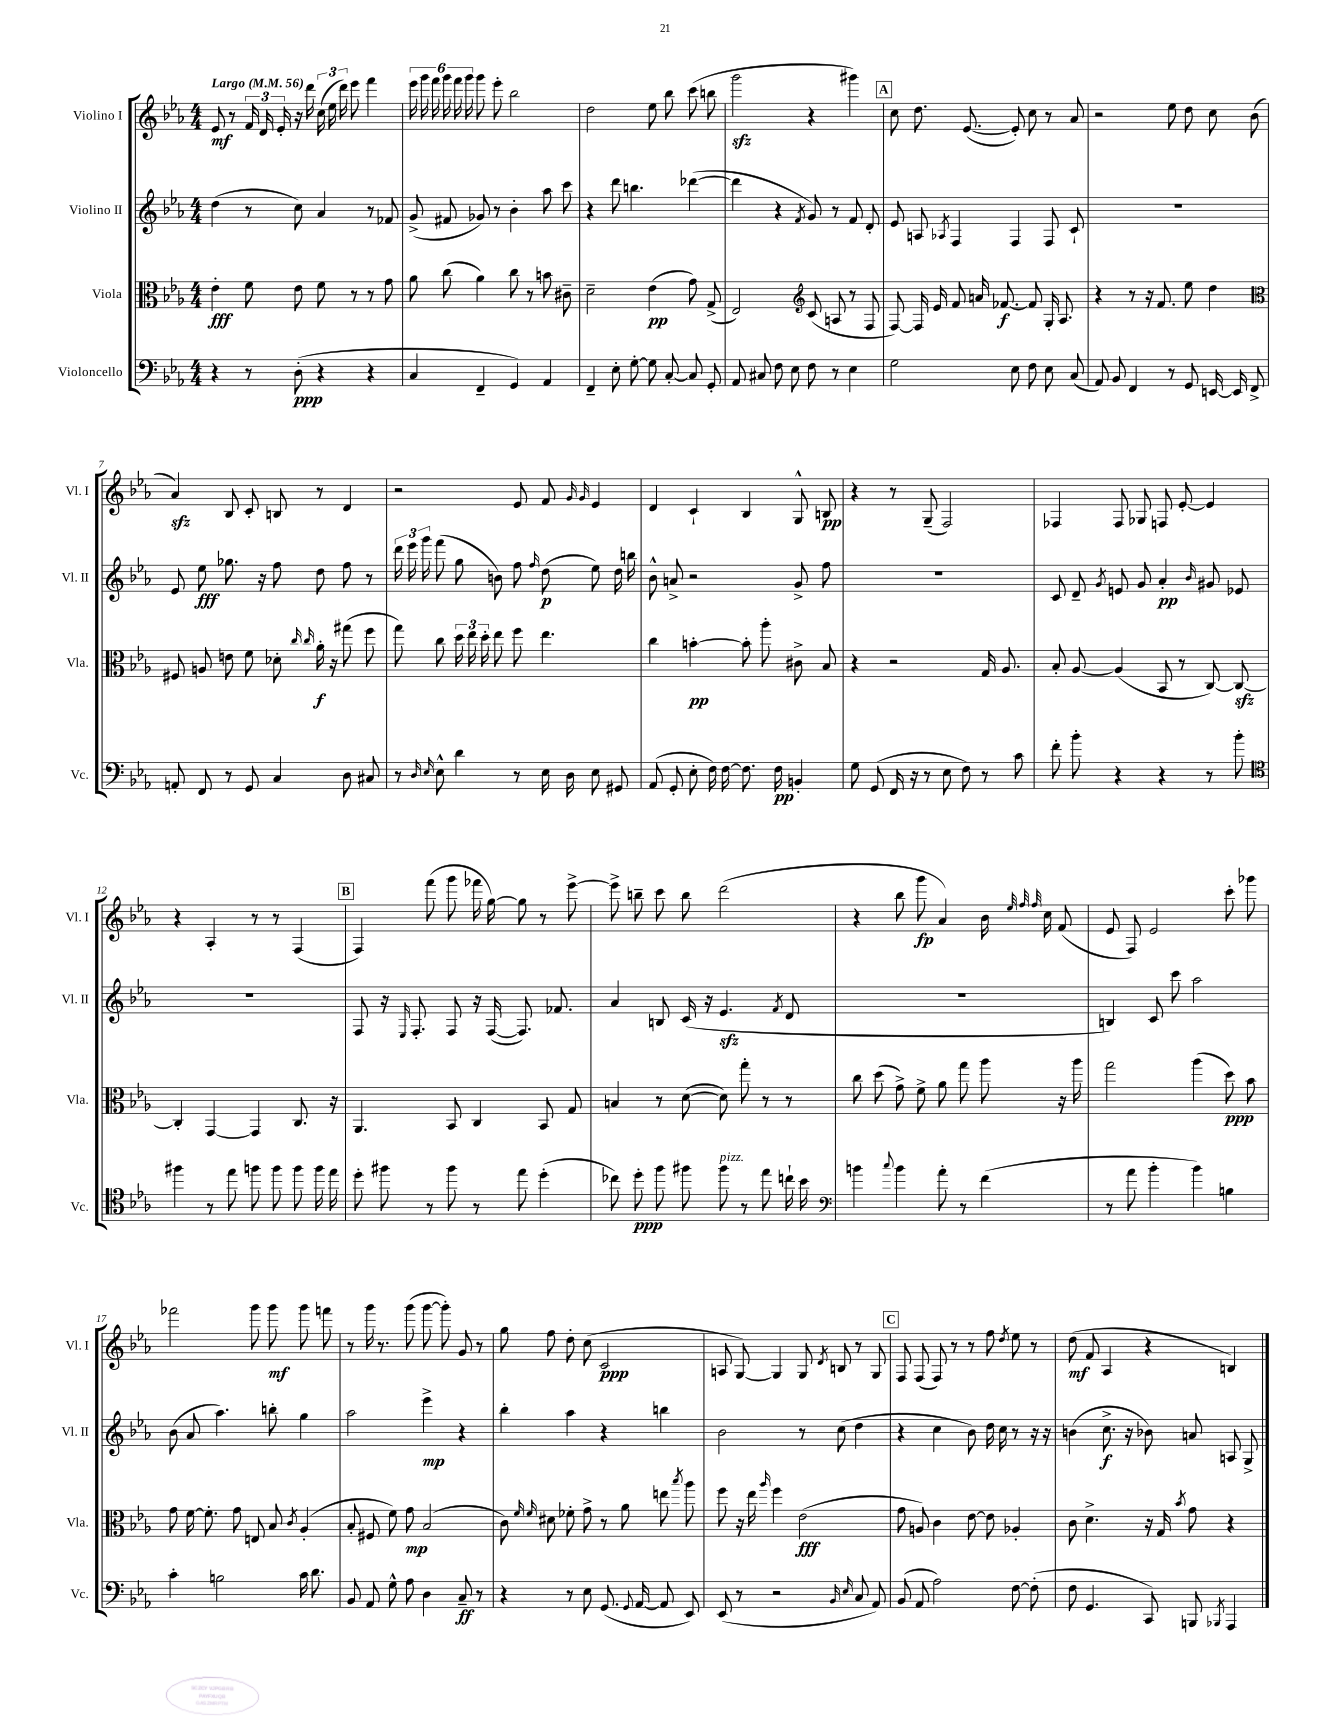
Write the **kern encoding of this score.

**kern	**kern	**kern	**kern
*staff4	*staff3	*staff2	*staff1
*clefF4	*clefC3	*clefG2	*clefG2
*k[b-e-a-]	*k[b-e-a-]	*k[b-e-a-]	*k[b-e-a-]
*M4/4	*M4/4	*M4/4	*M4/4
*MM56	*MM56	*MM56	*MM56
4r	4e-'	(4dd	8e-
.	.	.	8r
8r	8f	8r	24f
.	.	.	24d
.	.	.	24e-'
(8D'	8e-	8cc)	16r
.	.	.	16ddd
4r	8f	4a-	(24cc
.	.	.	24ee-
.	.	.	24ddd)
.	8r	.	8eee-
4r	8r	8r	4fff
.	8g	8f-	.
=	=	=	=
4C	8a-	(8g^	24eee-
.	.	.	24ggg
.	.	.	24fff
.	(8cc	8f#	24ggg
.	.	.	24fff
.	.	.	24ggg
4FF~	4a-)	8g-)	8ggg
.	.	8r	8eee-'
4GG)	8cc	4b-'	2bb-
.	8r	.	.
4AA-	8b	8aa-	.
.	8c#~	8ccc	.
=	=	=	=
4FF~	2d~	4r	2dd
8E-'	.	8ddd	.
[8G'	.	4.bb	.
8G]	(4e-	.	8ee-
[8C'	.	.	8bb-
8C]	8g)	([4ddd-	(8ccc
8GG'	(8G^	.	8bb
=	=	=	=
8AA-	2E-)	4ddd-]	2ggg
8C#	.	.	.
8F	.	4r	.
8E-	.	.	.
*	*clefG2	*	*
.	.	8qf	.
8F	(8c	8g)	4r
8r	8A	8r	.
4E-	8r	8f	4ggg#)
.	8F	8d'	.
=	=	=	=
2G	[8F)	8e-	8cc
.	16F]	8A	8.dd
.	16e-	.	.
.	.	8qA-	.
.	8f	4F	.
.	.	.	([8.e-
.	16a	.	.
.	[8.f-	.	.
8E-	.	4F	8e-'])
8F	8f-]	.	8cc
8E-	16G'	8F	8r
.	8.A-	.	.
(8C	.	8c`	8a-
=	=	=	=
8AA-)	4r	1r	2r
8BB-	.	.	.
4FF	8r	.	.
.	16r	.	.
.	8.f	.	.
8r	.	.	8ee-
8GG	8ee-	.	8dd
[16EE	4dd	.	8cc
16EE]	.	.	.
8FF^	.	.	(8b-
=	=	=	=
*	*clefC3	*	*
8AA'	8F#	8e-	4a-)
8FF	8A	8ee-	.
8r	8e	8.gg-	8B-
8GG	8f	.	8c'
.	.	16r	.
4C	8d-'	8ff	8B
.	16qqcc	.	.
.	16qqcc	.	.
.	16a-'	8dd	8r
.	16r	.	.
8D	(8gg#	8ff	4d
8C#	8ff	8r	.
=	=	=	=
8r	8gg)	24ddd	2r
.	.	24eee-	.
.	.	24ggg	.
16qqD	.	.	.
16qqE-	.	.	.
8E-^^	8cc	(8fff	.
4d	24dd	8gg	.
.	24ee-	.	.
.	24dd'	.	.
.	8ee-	8b)	.
8r	8ff	8ff	8e-
.	.	16qqff	.
16E-	4.ee-	(8dd	8f
16D	.	.	.
.	.	.	16qqg
.	.	.	16qqg
8E-	.	8ee-)	4e-
8GG#	.	16dd	.
.	.	16bb	.
=	=	=	=
(8AA-	4cc	8b-^^	4d
8GG'	.	8a^	.
8E-'	[4b'	2r	4c`
16F)	.	.	.
[16F	.	.	.
8.F]	8b']	.	4B-
.	8aa-'	.	.
16F	.	.	.
4BB'	8c#^	8g^	8G^^
.	8B-	8ff	8B
=	=	=	=
8G	4r	1r	4r
(8GG	.	.	.
16FF	2r	.	8r
16r	.	.	.
8r	.	.	(8G~
8E-	.	.	2F)
8F)	.	.	.
8r	16G	.	.
.	8.A-	.	.
8c	.	.	.
=	=	=	=
8f'	8B-'	8c	4F-
8b-'	[8A-	8d~	.
.	.	8qg	.
4r	(4A-]	8e	8F-
.	.	8g	8G-
4r	8BB-	4a-'	8F
.	8r	.	[8e-'
.	.	16qqb-	.
8r	[8C)	8g#	4e-]
8b-'	8C_	8e-	.
=	=	=	=
*clefC4	*	*	*
4ff#	4C']	1r	4r
8r	[4GG	.	4A-'
8ee-	.	.	.
8ff	4GG]	.	8r
8ff	.	.	8r
8ff	8.C	.	(4F
16ff	.	.	.
16ee-	16r	.	.
=	=	=	=
8dd'	4.AA-	8F	4F)
8ff#	.	16r	.
.	.	16qqE-	.
.	.	8.F'	.
8r	.	.	(8fff
8ff#	8BB-	8F	8ggg
8r	4C	16r	16fff-
.	.	([16F	[16gg)
8ee-	.	8.F])	8gg]
(4dd'	8BB-	.	8r
.	.	8.f-	.
.	8G	.	[8eee-^
=	=	=	=
8cc-)	4B	4a-	8eee-^]
8dd'	.	.	8bb~
8ff	8r	8B	8ccc
8ff#	([8d	(16c	8bb
.	.	16r	.
8ff#	8d])	4.e-	(2ddd
8r	8gg'	.	.
8ee-	8r	.	.
.	.	8qf	.
16cc`	8r	8d	.
16b-	.	.	.
=	=	=	=
*clefF4	*	*	*
4b	8cc	1r	4r
.	(8dd	.	.
8qqcc	.	.	.
4b	8g^)	.	8bb-
.	8f^	.	8ggg
8a-'	8a-	.	4a-)
8r	8gg	.	.
(4f	8aa-	.	16b-
.	.	.	32qqee-
.	.	.	32qqff
.	.	.	32qqff
.	.	.	16cc
.	16r	.	(8f
.	16aa-	.	.
=	=	=	=
8r	2gg	4B)	8e-
8a-	.	.	8F)
4b-'	.	8c	2e-
.	.	8ccc	.
4b-)	(4aa-	2aa-	.
4B	8dd)	.	8ccc'
.	8b-	.	8ggg-
=	=	=	=
4c'	8g	(8b-	2fff-
.	[16f	8a-	.
.	8.f']	.	.
2B	.	4.aa-)	.
.	8g	.	.
.	8E	.	8ggg
.	8B-	8bb'	8ggg
.	8qc	.	.
16c	(4A-'	4gg	8ggg
8.d	.	.	.
.	.	.	8fff
=	=	=	=
8BB-	8B-'	2aa-	8r
8AA-	8F#	.	16ggg
.	.	.	8.r
8G^^	8f)	.	.
8A-	8g	.	(8ggg
4D	(2B-	4eee-^	[8ggg
.	.	.	8ggg'])
8C~	.	4r	8g
8r	.	.	8r
=	=	=	=
4r	8c)	4bb-'	8gg
.	16qqf	.	.
.	16qqf	.	.
.	8d#	.	8ff
8r	8f-'	4aa-	8dd'
8E-	8g^	.	(8cc
(8.GG	8r	4r	2c
.	8a-	.	.
8qqGG	.	.	.
[16AA-	.	.	.
8AA-]	8ee	4bb	.
.	8qbb-	.	.
8EE-)	8aa-	.	.
=	=	=	=
(8EE-	8ff	2b-	8A
8r	16r	.	[8G)
.	16ee-	.	.
.	16qqaa-	.	.
2r	4ff	.	4G]
.	(2e-	8r	8G
.	.	.	8qd
.	.	(8cc	8B
16qqBB-	.	.	.
16qqE-	.	.	.
8C	.	4dd	8r
8AA-)	.	.	8G
=	=	=	=
(8BB-	8g	4r	8F
8AA-	8A)	.	(8F
2A-)	4c	4cc	8F)
.	.	.	8r
.	[8e-	8b-)	8r
.	8e-]	16dd	8ff
.	.	16cc	.
.	.	.	8qdd
[8F	4A-'	8r	8ee-
(8F']	.	16r	8r
.	.	16r	.
=	=	=	=
8F	8c	(4b	(8dd
4.GG	4.d^	.	8f
.	.	8.cc^	4A-
.	.	16r	.
8CC)	16r	8b-)	4r
.	16G	.	.
.	8qb-	.	.
8BBB	8g	8a	.
8qBBB-	.	.	.
4AAA-	4r	8A	4B)
.	.	8G^	.
==	==	==	==
*-	*-	*-	*-
